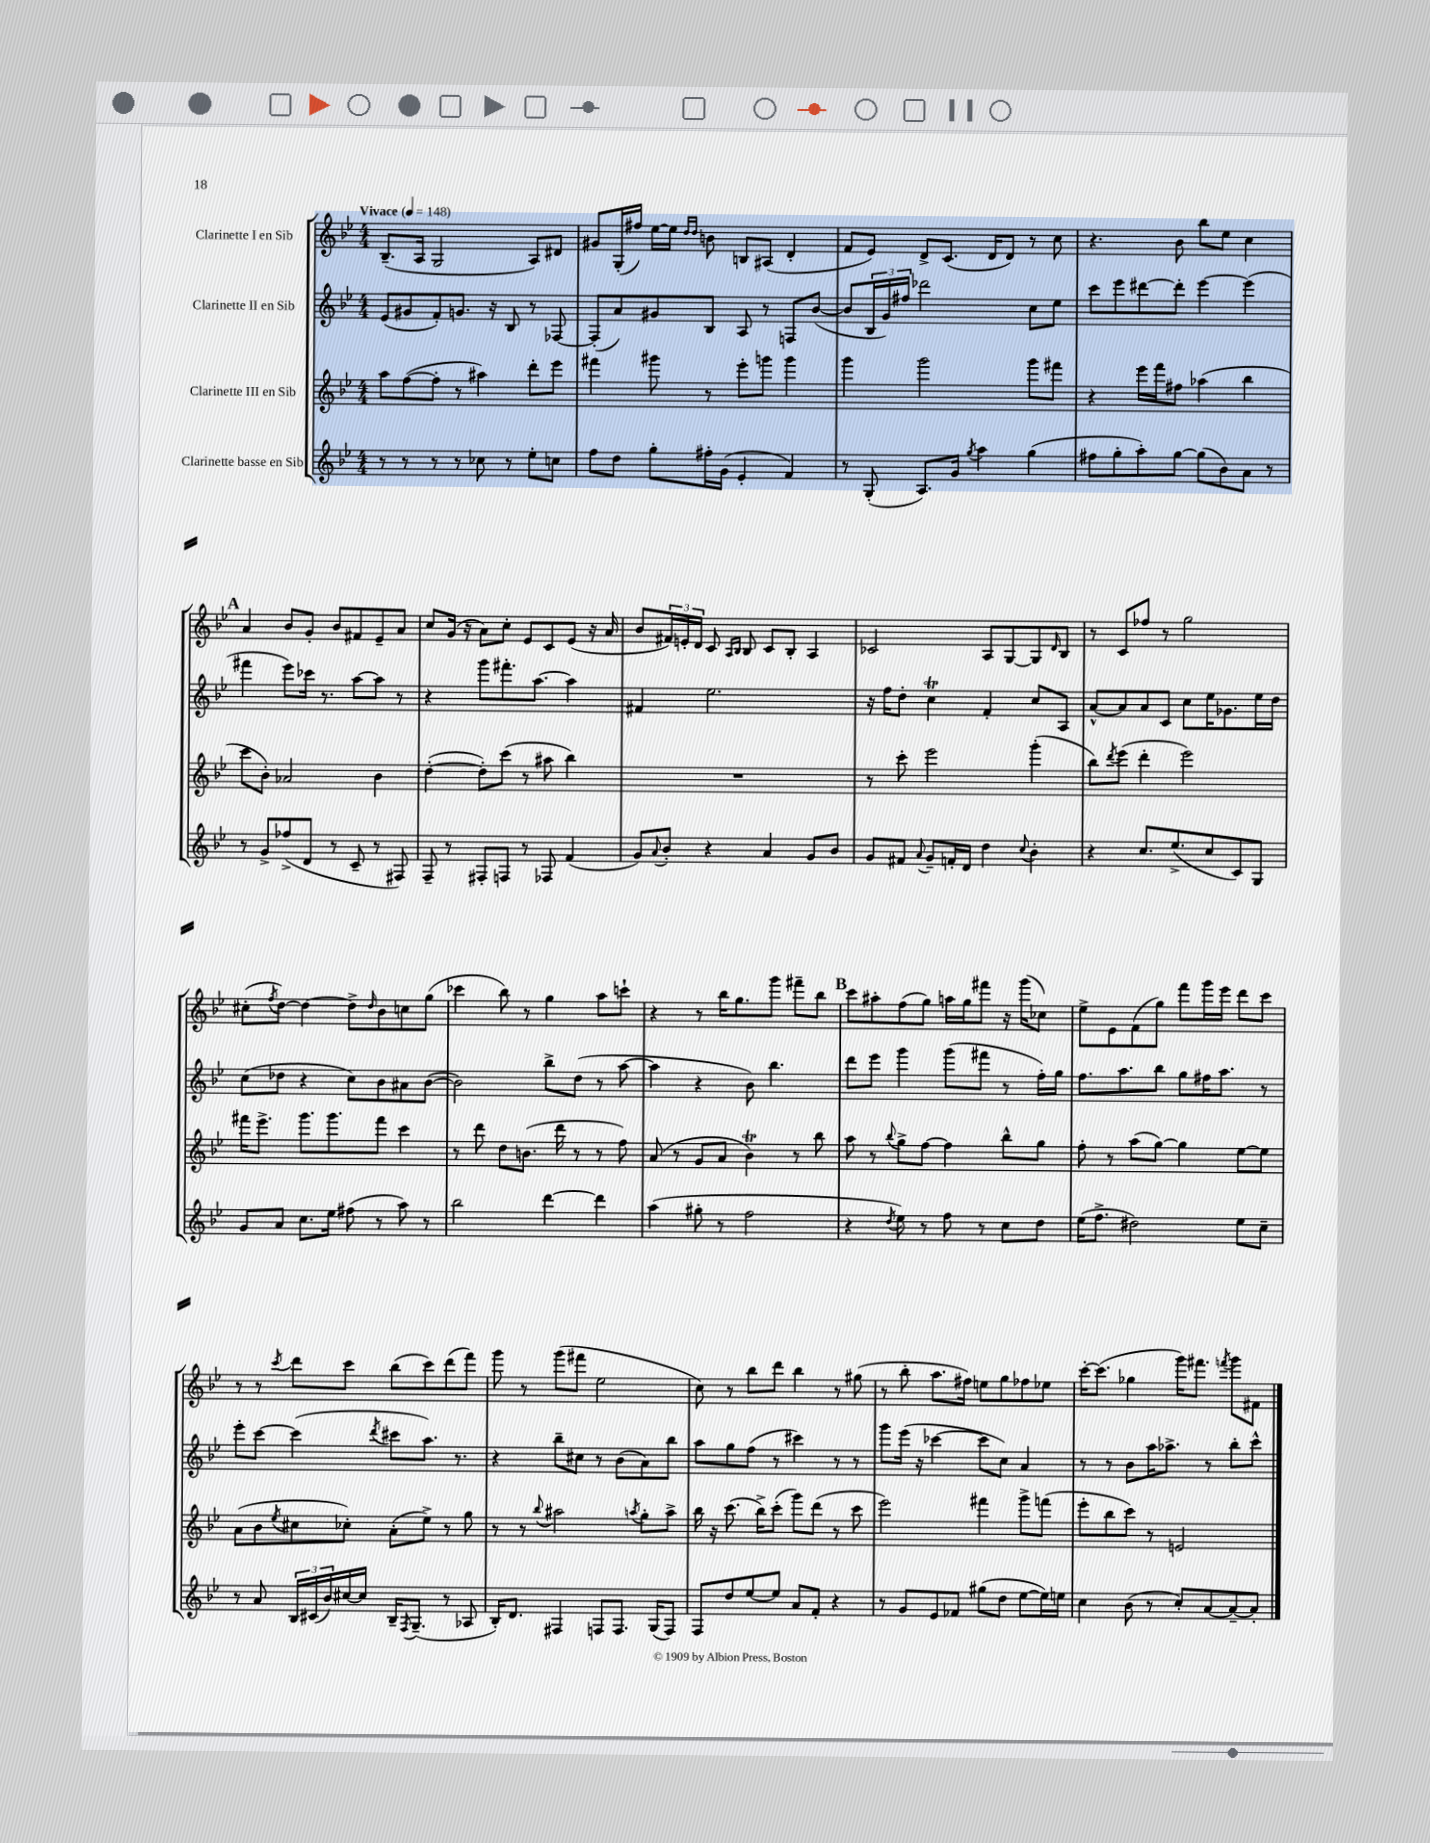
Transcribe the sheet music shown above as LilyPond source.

<<
\new StaffGroup <<
\new Staff = "s0" \with { instrumentName = "Clarinette I en Sib" } {
    \clef treble \key bes \major \numericTimeSignature \time 4/4 \tempo "Vivace" 4 = 148
    bes8.--( a16 g2 a8) dis'8 |
    gis'8 g16-.( fis''16) ees''16~ ees''16 \grace { d''16 d''16 } b'8 b8 ais8( d'4-. |
    f'8 ees'8) d'8-> c'8.( d'16 d'8) r8 c''8 |
    r4. bes'8 bes''8 ees''8 c''4 |
    \mark \markup { \bold "A" } a'4 bes'8 g'8-. bes'8 fis'8 ees'8-- a'8 |
    c''8 g'16( r16 a'8) c''8-. ees'8 c'8 ees'8( r16 a'16 |
    bes'8 \tuplet 3/2 { fis'16) e'16-. d'16 } c'8 \grace { a16 bes16 } bes8 c'8 bes8-. a4 |
    ces'2 a8 g8~ g8 \grace { d'16 } bes8 |
    r8 c'8 fes''8 r8 g''2 |
    cis''8-.( \acciaccatura { f''8 } d''8~) d''4~ d''8-> \grace { d''16 } bes'8 c''8 g''8( |
    ces'''4 bes''8) r8 g''4 a''8 c'''8-! |
    r4 r8 bes''16 g''8. g'''8 fis'''8-- bes''8 |
    \mark \markup { \bold "B" } c'''8 ais''8-. f''8( g''8) a''16 g''16 fis'''8 r16 g'''16( ces''8) |
    ees''8-> ees'8 f'8( g''8) f'''8 g'''16 ees'''16 d'''8 c'''8 |
    r8 r8 \acciaccatura { c'''8 } d'''8 c'''8 bes''8( c'''8) d'''8( f'''8) |
    g'''8 r8 g'''8( fis'''8 ees''2 |
    c''8) r8 bes''8 d'''8 bes''4 r8 gis''8( |
    r8 bes''8-. a''8. fis''16) e''8 g''8 fes''8 ees''8 |
    c'''16~-. c'''8.( ges''4 g'''16) fis'''8. \acciaccatura { f'''8 } g'''8 fis'8 \bar "|." |
}
\new Staff = "s1" \with { instrumentName = "Clarinette II en Sib" } {
    \clef treble \key bes \major \numericTimeSignature \time 4/4
    ees'8( gis'8 f'8-.) g'8. r16 bes8 r8 fes8~ |
    fes8-.( a'8) gis'8 bes8 a8 r8 f8 bes'8~( |
    bes'8 \tuplet 3/2 { bes16 g'16) fis''16 } des'''2 c''8 ees''8 |
    c'''8 ees'''8 dis'''8~ dis'''8-. ees'''4~ ees'''4( |
    \mark \markup { \bold "A" } fis'''4 ees'''8) ces'''16 r8. a''8~ a''8 r8 |
    r4 g'''8 fis'''8.-. a''8.~ a''4 |
    fis'4 ees''2. |
    r16 f''16 d''8-. c''4\trill f'4-. c''8 a8 |
    a'8~-^ a'8 a'8 c'8 c''8 ees''16 ges'8. ees''16 d''16 |
    c''8( des''8 r4 c''8) bes'8 ais'8 bes'8~( |
    bes'2) bes''8-> d''8( r8 a''8~ |
    a''4 r4 bes'8) bes''4. |
    \mark \markup { \bold "B" } d'''8 ees'''8 g'''4 g'''8( fis'''8 r8 f''16-.) g''16 |
    f''8. a''8. bes''8 g''8 fis''16 a''8. r8 |
    ees'''8-. c'''8~ c'''4( \acciaccatura { d'''8 } cis'''8 a''8.) r8. |
    r4 bes''8-- cis''8 r8 bes'8( a'8) bes''8 |
    a''8 g''8 f''8( r8 cis'''4) r8 r8 |
    g'''8 ees'''16( r16 ces'''4~ ces'''8 c''8) a'4 |
    r8 r8 bes'8 a''16 aes''8.-> r8 bes''8-. c'''8-^ \bar "|." |
}
\new Staff = "s2" \with { instrumentName = "Clarinette III en Sib" } {
    \clef treble \key bes \major \numericTimeSignature \time 4/4
    a''8 f''8~( f''8-. r8 ais''4) d'''8-. ees'''8 |
    fis'''4 gis'''8 r8 ees'''8-. g'''8 g'''4 |
    g'''4 g'''2 g'''8 fis'''8 |
    r4 ees'''16 f'''16 fis''8 aes''4( bes''4 |
    \mark \markup { \bold "A" } c'''8 bes'8-.) aes'2 bes'4 |
    d''4~-.( d''8-.) c'''8( r8 ais''8 bes''4) |
    R1 |
    r8 c'''8-. ees'''2 g'''4-.( |
    bes''8) \acciaccatura { d'''8 } ees'''8( d'''4-. ees'''2) |
    fis'''16 ees'''8.-> g'''8. g'''8. fis'''8 c'''4 |
    r8 d'''8 d''8 b'8.( d'''16 r8 r8 f''8) |
    a'8( r8 g'8 a'8 bes'4\trill) r8 bes''8 |
    \mark \markup { \bold "B" } a''8 r8 \appoggiatura { bes''8 } g''8-> f''8~ f''4 bes''8-^ g''8 |
    f''8-. r8 a''8( g''8~) g''4 ees''8~ ees''8 |
    a'8( bes'8 \acciaccatura { ees''8 } cis''8 ces''8-.) a'8-.( ees''8->) r8 g''8 |
    r8 r8 \appoggiatura { bes''8 } ais''2 \acciaccatura { a''8 } g''8-. a''8-> |
    bes''16 r16 c'''8.( bes''16->) c'''8-.( g'''8) d'''8( r8 c'''8 |
    ees'''2) fis'''4 g'''8-> f'''8( |
    ees'''8-. bes''8 c'''8) r8 e'2 \bar "|." |
}
\new Staff = "s3" \with { instrumentName = "Clarinette basse en Sib" } {
    \clef treble \key bes \major \numericTimeSignature \time 4/4
    r8 r8 r8 r8 ces''8 r8 ees''8-. c''8 |
    f''8 d''8 g''8-. fis''16-. g'16( ees'4-. f'4) |
    r8 g8-.( a8.) g'16 \acciaccatura { g''8 } a''4 g''4( |
    fis''8 g''8-. a''8-.) g''8~ g''8( bes'8) a'8 r8 |
    \mark \markup { \bold "A" } r8 g'8-> fes''8->( d'8 r8 c'8-- r8 fis8) |
    f8-- r8 fis8-. f8 r8 fes8 f'4( |
    g'8) \appoggiatura { a'8 } bes'8-. r4 a'4 g'8 bes'8 |
    g'8 fis'8 \appoggiatura { a'8 } g'8-- f'16-. d'16 d''4 \appoggiatura { c''8 } bes'4-. |
    r4 c''8. ees''8.->( c''8 c'8) g8 |
    g'8 a'8 c''8. ees''16 fis''8( r8 a''8) r8 |
    bes''2 d'''4~ d'''4 |
    a''4( gis''8-. r8 f''2 |
    \mark \markup { \bold "B" } r4 \acciaccatura { d''8 } ees''8) r8 f''8 r8 c''8 d''8 |
    ees''16( f''8.-> dis''2) ees''8 c''8-- |
    r8 a'8 \tuplet 3/2 { bes16 cis'16( bes'16) } cis''16~ cis''16 bes16-- \acciaccatura { f8 } g8.--( r8 aes8 |
    bes16-.) d'8. fis4 f8 f8. g16( f8) |
    f8 d''8 ees''8~ ees''8 a'8 f'8-. r4 |
    r8 g'8 ees'8 fes'8 gis''8( d''8 ees''8~ ees''16) e''16 |
    c''4 bes'8( r8 c''8-.) a'8~ a'8~-- a'8-. \bar "|." |
}
>>
>>
\layout { \context { \Score \remove "Bar_number_engraver" } }
